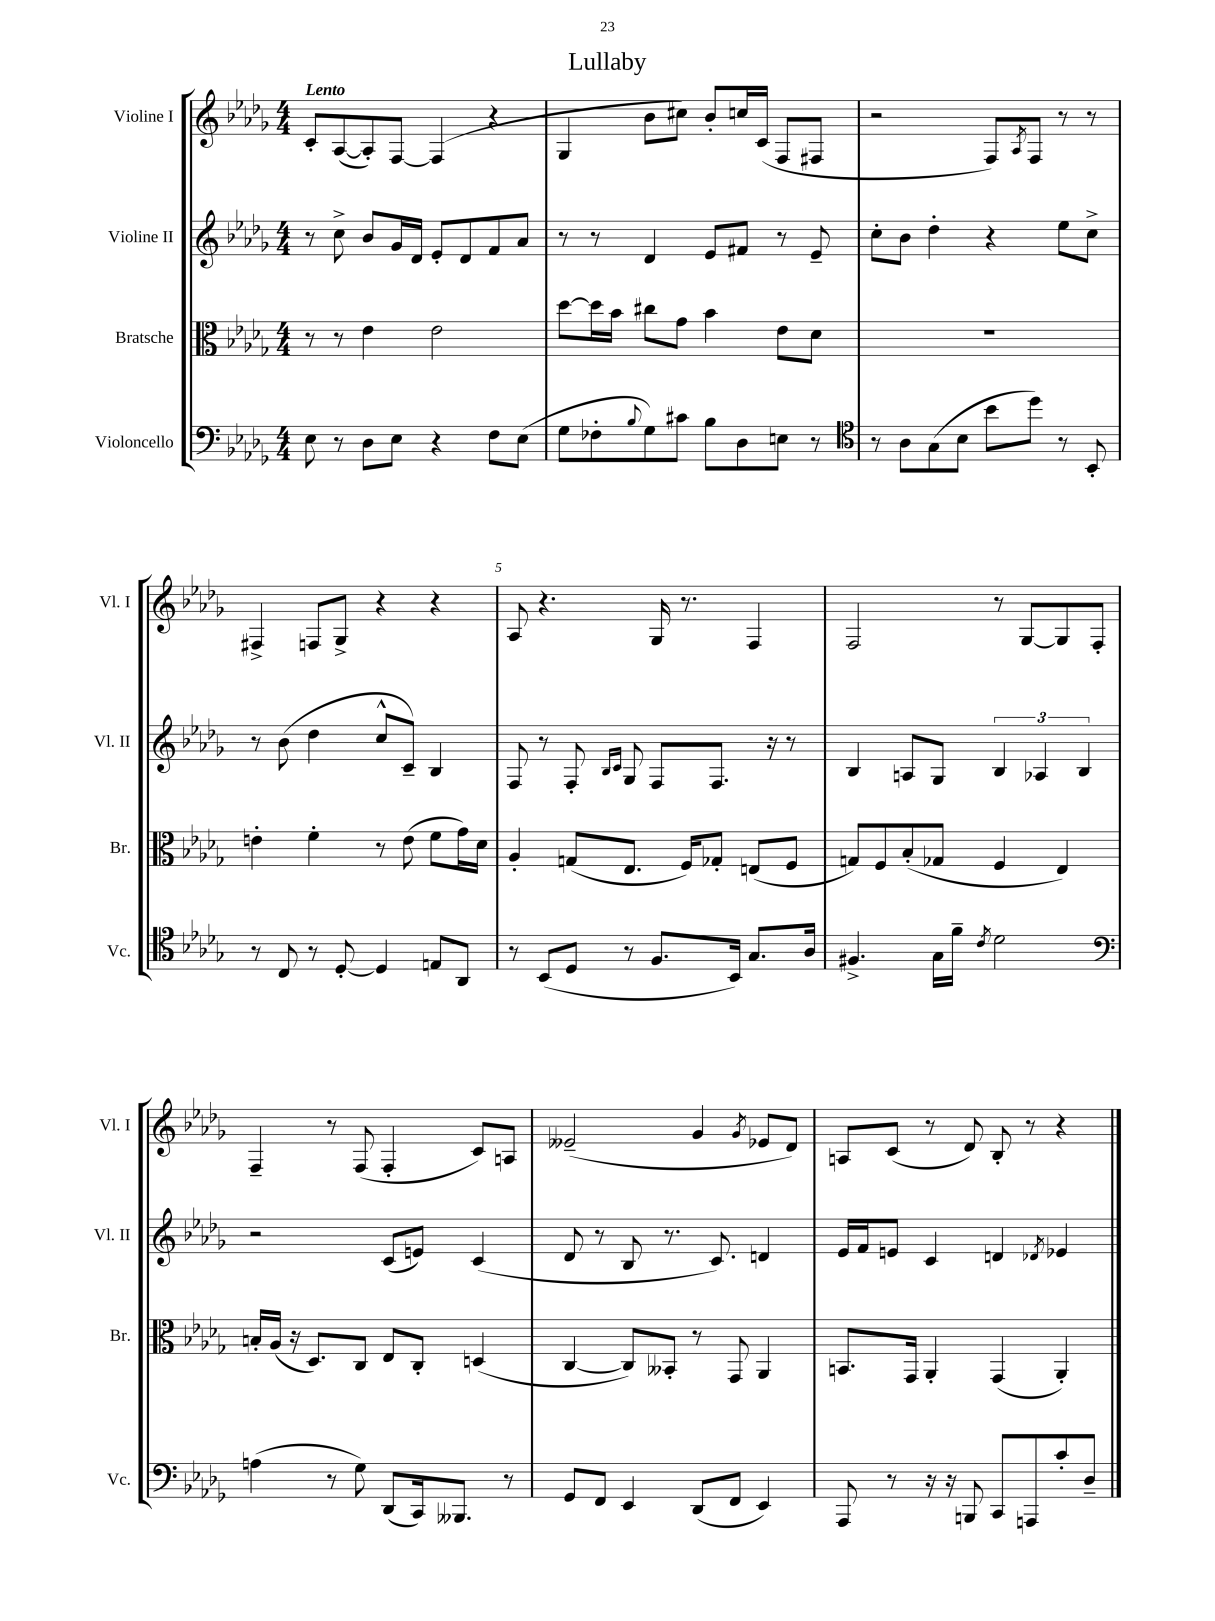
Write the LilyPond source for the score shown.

\header { title = "Lullaby" }
<<
\new StaffGroup <<
\new Staff = "s0" \with { instrumentName = "Violine I" shortInstrumentName = "Vl. I" } {
    \clef treble \key des \major \numericTimeSignature \time 4/4 \tempo "Lento"
    c'8-. aes8~( aes8-.) f8~ f4( r4 |
    ges4 bes'8 cis''8) bes'8-. c''16 c'16( f8 fis8 |
    r2 f8) \acciaccatura { aes8 } f8 r8 r8 |
    fis4-> f8 ges8-> r4 r4 |
    aes8 r4. ges16 r8. f4 |
    f2 r8 ges8~ ges8 f8-. |
    f4-- r8 f8( f4-. c'8) a8 |
    eeses'2--( ges'4 \acciaccatura { ges'8 } ees'8 des'8) |
    a8 c'8( r8 des'8) bes8-. r8 r4 \bar "|." |
}
\new Staff = "s1" \with { instrumentName = "Violine II" shortInstrumentName = "Vl. II" } {
    \clef treble \key des \major \numericTimeSignature \time 4/4
    r8 c''8-> bes'8 ges'16 des'16 ees'8-. des'8 f'8 aes'8 |
    r8 r8 des'4 ees'8 fis'8 r8 ees'8-- |
    c''8-. bes'8 des''4-. r4 ees''8 c''8-> |
    r8 bes'8( des''4 c''8-^ c'8--) bes4 |
    f8 r8 f8-. \grace { bes16 c'16 } ges8 f8 f8. r16 r8 |
    bes4 a8 ges8 \tuplet 3/2 { bes4 aes4 bes4 } |
    r2 c'8( e'8) c'4( |
    des'8 r8 bes8 r8. c'8.) d'4 |
    ees'16 f'16 e'8 c'4 d'4 \acciaccatura { des'8 } ees'4 \bar "|." |
}
\new Staff = "s2" \with { instrumentName = "Bratsche" shortInstrumentName = "Br." } {
    \clef alto \key des \major \numericTimeSignature \time 4/4
    r8 r8 ees'4 ees'2 |
    des''8~ des''16 bes'16 cis''8 ges'8 bes'4 ees'8 des'8 |
    R1 |
    e'4-. f'4-. r8 e'8( f'8 ges'16) des'16 |
    aes4-. g8( ees8. f16) ges8-. e8( f8 |
    g8) f8 bes8-.( ges8 f4 ees4) |
    b16-. aes16( r16 des8.) c8 ees8 c8-. d4( |
    c4~ c8) beses,8-. r8 ges,8 aes,4 |
    b,8. ges,16 aes,4-. ges,4( aes,4-.) \bar "|." |
}
\new Staff = "s3" \with { instrumentName = "Violoncello" shortInstrumentName = "Vc." } {
    \clef bass \key des \major \numericTimeSignature \time 4/4
    ees8 r8 des8 ees8 r4 f8 ees8( |
    ges8 fes8-. \appoggiatura { bes8 } ges8) cis'8 bes8 des8 e8 r8 |
    \clef tenor r8 aes8 ges8( bes8 bes'8 des''8) r8 bes,8-. |
    r8 c8 r8 des8~-. des4 e8 aes,8 |
    r8 bes,8( des8 r8 f8. bes,16) ges8. aes16 |
    fis4.-> ges16 f'16-- \acciaccatura { c'8 } des'2 |
    \clef bass a4( r8 ges8) des,8( c,16) beses,,8. r8 |
    ges,8 f,8 ees,4 des,8( f,8 ees,4) |
    aes,,8 r8 r16 r16 b,,8 c,8 a,,8 c'8-. des8-- \bar "|." |
}
>>
>>
\layout { \context { \Score \override BarNumber.break-visibility = ##(#f #t #t) barNumberVisibility = #(every-nth-bar-number-visible 5) } }
